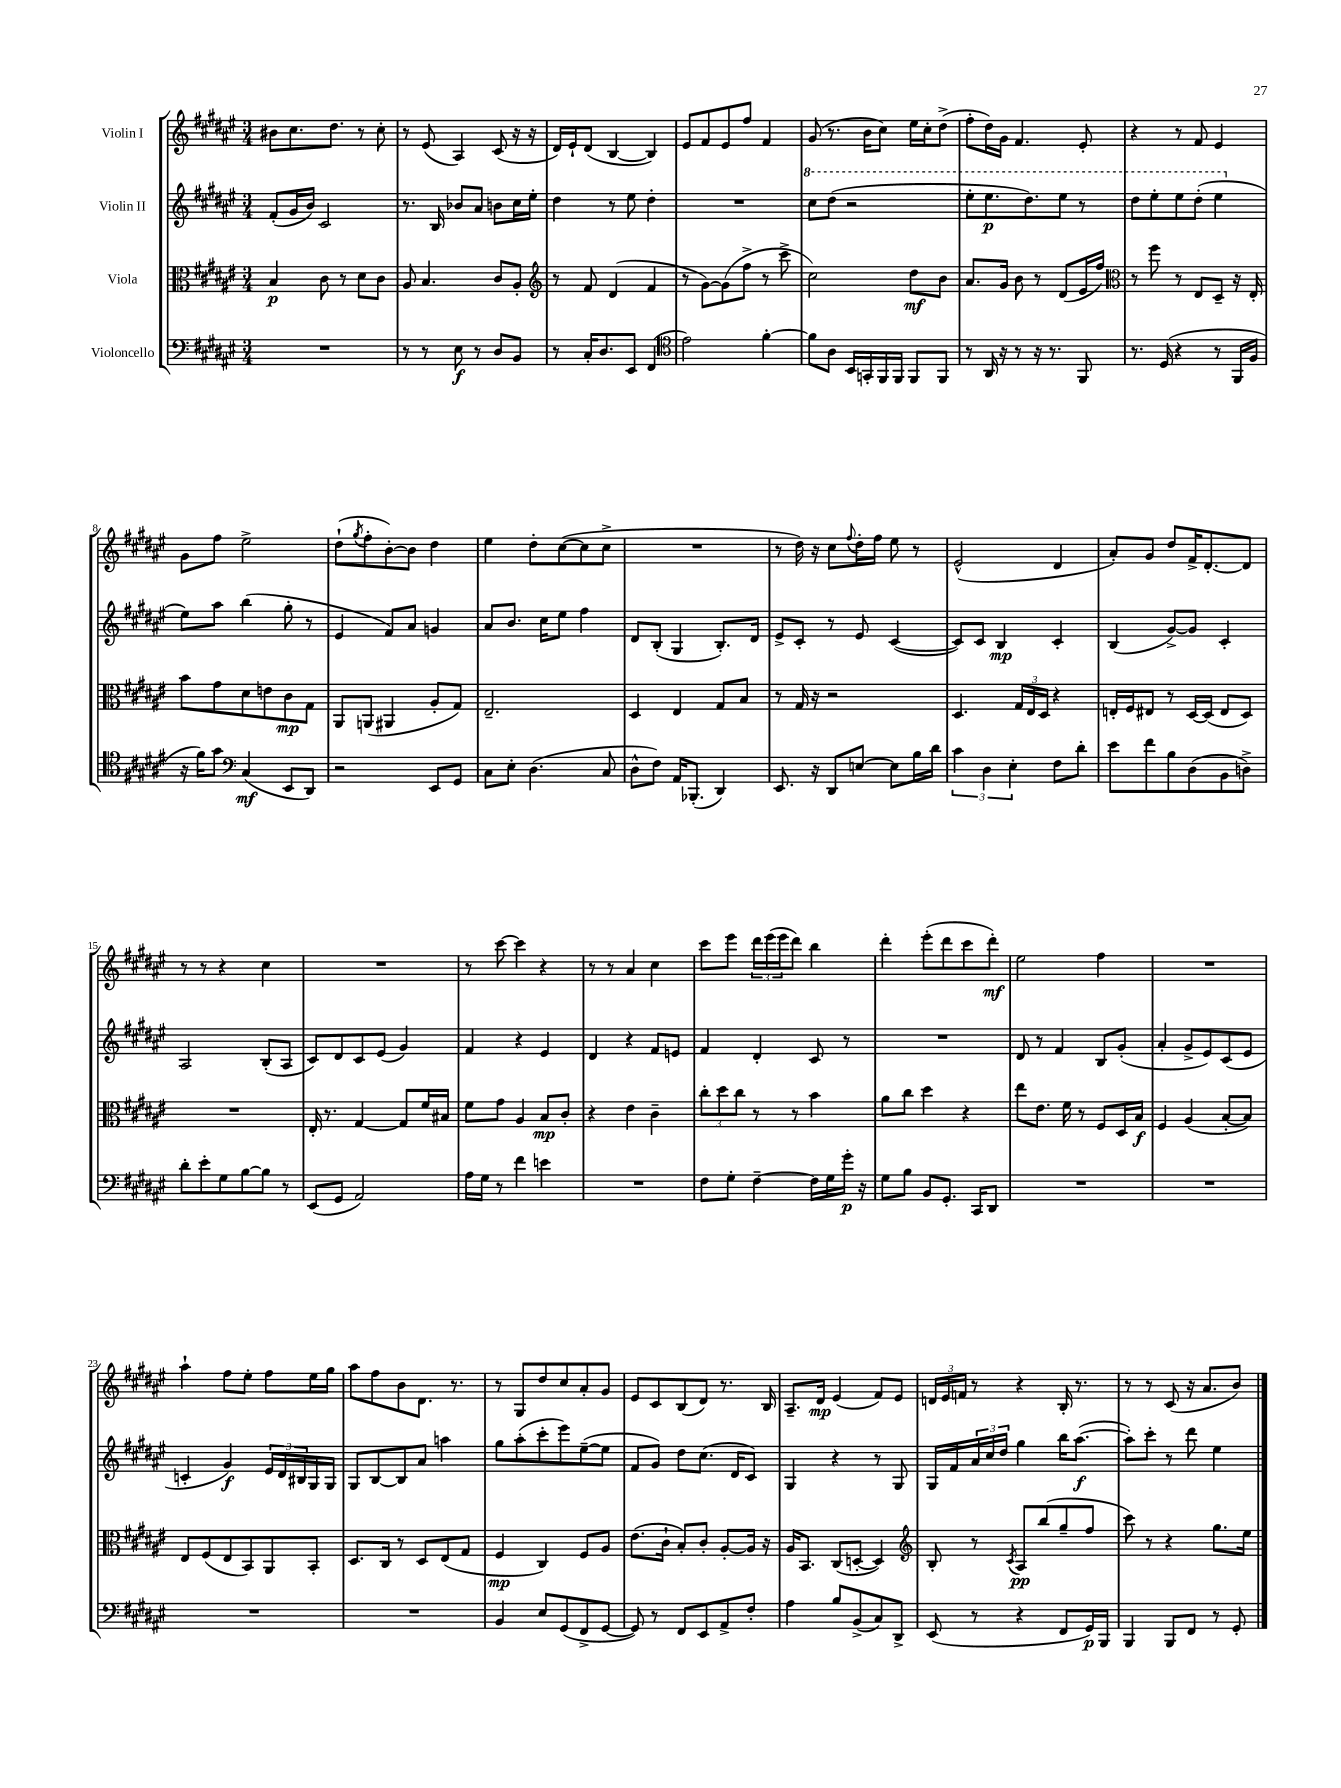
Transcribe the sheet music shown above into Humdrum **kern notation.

**kern	**kern	**kern	**kern
*staff4	*staff3	*staff2	*staff1
*clefF4	*clefC3	*clefG2	*clefG2
*k[f#c#g#d#a#e#]	*k[f#c#g#d#a#e#]	*k[f#c#g#d#a#e#]	*k[f#c#g#d#a#e#]
*M3/4	*M3/4	*M3/4	*M3/4
2.r	4B/	(8f#'/L	8b#\L
.	.	16g#/L	8.cc#\
.	.	16b/JJ)	.
.	8c#\	2c#/	.
.	.	.	8.dd#\J
.	8r	.	.
.	8d#\L	.	8r
.	8c#\J	.	8cc#'\
=	=	=	=
8r	8A#/	8.r	8r
8r	4.B/	.	(8e#/
.	.	16B/	.
8E#\	.	8b-/L	4A#/)
8r	.	8a#/J	.
8D#/L	8c#/L	8b\L	(8c#/
8BB/J	8A#'/J	16cc#\L	16r
.	.	16ee#'\JJ	16r
=	=	=	=
*	*clefG2	*	*
8r	8r	4dd#\	16d#/LL)
.	.	.	16e#`/J
16C#'/LK	8f#/	.	(8d#/J
8.D#/	.	.	.
.	(4d#/	8r	[4B/
8EE#/J	.	8ee#\	.
(4FF#/	4f#/	4dd#'\	4B/])
=	=	=	=
*clefC4	*	*	*
2e#\)	8r	2.r	8e#/L
.	[8g#\L)	.	8f#/
.	(8g#\]	.	8e#/
.	8ff#^\J	.	8ff#/J
[4f#'\	8r	.	4f#/
.	8ccc#^\	.	.
=	=	=	=
8f#\]L	2cc#\)	8ccc#\L	(8g#/
8A#\J	.	(8ddd#\J	8.r
16BB/LL	.	2r	.
16GG'/	.	.	16b\LK
16FF#/	.	.	8cc#\J)
16FF#/JJ	.	.	.
8FF#/L	8dd#\L	.	16ee#\LL
.	.	.	16cc#'\J
8FF#/J	8b\J	.	(8dd#^\J
=	=	=	=
8r	8.a#/L	8eee#'\L	8ff#'\L
16AA#/	.	8.eee#\	16dd#\L)
16r	16g#/Jk	.	16g#\JJ
8r	8b\	.	4.f#/
.	.	8.ddd#\)	.
16r	8r	.	.
8.r	.	.	.
.	(8d#/L	8eee#\J	.
8FF#/	16e#/L	8r	8e#'/
.	16ff#/JJ)	.	.
=	=	=	=
*	*clefC3	*	*
8.r	8r	8ddd#\L	4r
.	8ff#\	8eee#'\	.
(16D#/	.	.	.
4r	8r	8eee#\	8r
.	8E#/L	(8ddd#'\J	8f#/
8r	8D#~/J	4eee#\	4e#/
16FF#/LL	16r	.	.
16F#/JJ	16E#'/	.	.
=	=	=	=
16r	8b\L	8ee#\L)	8g#\L
16f#\LK)	.	.	.
8g#\J	8g#\	8aa#\J	8ff#\J
*clefF4	*	*	*
(4C#/	8d#\	(4bb\	2ee#^\
.	8e\	.	.
8EE#/L	8c#\	8gg#'\	.
8DD#/J)	8G#\J	8r	.
=	=	=	=
2r	8AA#/L	4e#/	(8dd#`\L
.	.	.	8qgg#/
.	(8AA/J	.	8ff#'\
.	4AA#/	8f#/L)	[8b'\)
.	.	8a#/J	8b\]J
8EE#/L	8A#'/L	4g/	4dd#\
8GG#/J	8G#/J)	.	.
=	=	=	=
8C#\L	2.E#~/	8a#/L	4ee#\
8E#'\J	.	8.b/J	.
(4.D#\	.	.	8dd#'\L
.	.	16cc#\LK	.
.	.	8ee#\J	([8cc#\
.	.	4ff#\	8cc#\]
8C#/	.	.	8cc#^\J
=	=	=	=
8D#^^\L	4D#/	8d#/L	2.r
8F#\J)	.	(8B'/J	.
16AA#/LK	4E#/	4G#/	.
(8.BBB-'/J	.	.	.
4DD#/)	8G#/L	8.B'/L)	.
.	8B/J	.	.
.	.	16d#/Jk	.
=	=	=	=
8.EE#/	8r	8e#^/L	8r
.	16G#/	8c#'/J	16dd#\)
16r	16r	.	16r
8DD#/L	2r	8r	8cc#\L
.	.	.	8qqff#/
[8E/J	.	8e#/	16dd#'\L
.	.	.	16ff#\JJ
8E\]L	.	([4c#/	8ee#\
16B\L	.	.	8r
16d#\JJ	.	.	.
=	=	=	=
6c#\	4.D#/	8c#/]L)	(2e#^^/
.	.	8c#/J	.
6D#\	.	.	.
.	.	4B/	.
6E#'\	.	.	.
.	24G#/LL	.	.
.	24E#/	.	.
.	24D#/JJ	.	.
8F#\L	4r	4c#'/	4d#/
8d#'\J	.	.	.
=	=	=	=
8e#\L	16E'/LL	(4B/	8a#'/L)
.	16F#/J	.	.
8f#\	8E#/J	.	8g#/J
8B\	8r	[8g#^/L)	8dd#/L
(8D#\	[16D#/LL	8g#/]J	16f#^/K
.	(16D#/]JJ	.	[8.d#'/
8BB\	8E#/L	4c#'/	.
8D^\J)	8D#/J)	.	8d#/]J
=	=	=	=
8d#'\L	2.r	2A#/	8r
8e#'\	.	.	8r
8G#\	.	.	4r
[8B\	.	.	.
8B\]J	.	(8B'/L	4cc#\
8r	.	8A#/J	.
=	=	=	=
(8EE#/L	16E#'/	8c#/L)	2.r
.	8.r	.	.
8GG#/J	.	8d#/	.
2AA#/)	[4G#/	8c#/	.
.	.	(8e#/J	.
.	8G#/]L	4g#/)	.
.	16f#/L	.	.
.	16B#/JJ	.	.
=	=	=	=
16A#\LL	8f#\L	4f#/	8r
16G#\JJ	.	.	.
8r	8g#\J	.	[8ccc#\
4f#\	4A#/	4r	4ccc#\]
4e\	8B/L	4e#/	4r
.	8c#'/J	.	.
=	=	=	=
2.r	4r	4d#/	8r
.	.	.	8r
.	4e#\	4r	4a#/
.	4c#~\	8f#/L	4cc#\
.	.	8e/J	.
=	=	=	=
8F#\L	12cc#'\L	4f#/	8ccc#\L
.	12dd#\	.	.
8G#'\J	.	.	8eee#\J
.	12cc#\J	.	.
[4F#~\	8r	4d#'/	24ddd#\LL
.	.	.	(24eee#\
.	.	.	24eee#\J
.	8r	.	8ddd#\J)
16F#\]LL	4b\	8c#/	4bb\
16G#\	.	.	.
16g#'\JJ	.	8r	.
16r	.	.	.
=	=	=	=
8G#\L	8a#\L	2.r	4ddd#'\
8B\J	8cc#\J	.	.
8BB/L	4dd#\	.	(8eee#'\L
8.GG#'/J	.	.	8ddd#\
.	4r	.	8ccc#\
16CC#/LK	.	.	.
8DD#/J	.	.	8ddd#'\J)
=	=	=	=
2.r	8ee#\L	8d#/	2ee#\
.	8.e#\J	8r	.
.	.	4f#/	.
.	16f#\	.	.
.	8r	.	.
.	8F#/L	8B/L	4ff#\
.	16D#/L	(8g#'/J	.
.	16B/JJ	.	.
=	=	=	=
2.r	4F#/	4a#'/	2.r
.	(4A#/	8g#^/L	.
.	.	8e#/)	.
.	[8B'/L	(8c#/	.
.	8B/]J)	8e#/J	.
=	=	=	=
2.r	8E#/L	4c'/	4aa#`\
.	(8F#/	.	.
.	8E#/	4g#/)	8ff#\L
.	8BB/)	.	8ee#'\J
.	8AA#/	24e#/LL	8ff#\L
.	.	24d#/	.
.	.	24B#/	.
.	8BB'/J	16G#/	16ee#\L
.	.	16G#/JJ	16gg#\JJ
=	=	=	=
2.r	8.D#/L	8G#/L	8aa#\L
.	.	[8B/	8ff#\
.	16C#/Jk	.	.
.	8r	8B/]	8b\
.	8D#/L	8a#/J	8.d#\J
.	(8E#/	4aa\	.
.	.	.	8.r
.	8G#/J	.	.
=	=	=	=
4BB/	4F#/	8gg#\L	8r
.	.	(8aa#'\	8G#/L
8E#/L	4C#/)	8ccc#'\	8dd#/
(8GG#/	.	8eee#\)	8cc#/
8FF#^/	8F#/L	([8ee#~\	8a#'/
[8GG#/J	8A#/J	8ee#\]J	8g#/J
=	=	=	=
8GG#/])	(8.e#\L	8f#/L	8e#/L
8r	.	8g#/J)	8c#/
.	16c#`\Jk	.	.
8FF#/L	8B'/L)	8dd#\L	(8B/
8EE#/	8c#'/J	(8.cc#\J	8d#/J)
8AA#^/	[8A#'/L	.	8.r
.	.	16d#/LK	.
8F#'/J	16A#/]Jk	8c#/J)	.
.	16r	.	16B/
=	=	=	=
4A#\	16A#/LK	4G#/	8.A#~/L
.	8.BB/J	.	.
.	.	.	16d#/Jk
8B/L	(8C#/L	4r	(4e#/
(8BB^/	[8D'/J	.	.
8C#/)	4D/])	8r	8f#/L)
8DD#^/J	.	8G#/	8e#/J
=	=	=	=
*	*clefG2	*	*
(8EE#/	8B'/	16G#/LL	24d/LL
.	.	.	24e#/
.	.	16f#/	.
.	.	.	24f/JJ
8r	8r	24a#/	8r
.	.	24cc#/	.
.	.	24dd#/JJ	.
.	8qc#/	.	.
4r	8A#/L	4gg#\	4r
.	(8bb/	.	.
8FF#/L	8gg#~/	16bb\LK	16B'/
.	.	([8.aa#\J	8.r
16GG#/L)	8ff#/J	.	.
16BBB/JJ	.	.	.
=	=	=	=
4BBB/	8ccc#\)	8aa#'\]L)	8r
.	8r	8ccc#'\J	8r
8BBB/L	4r	8r	(8c#/
8FF#/J	.	8ddd#\	16r
.	.	.	8.a#/L
8r	8.gg#\L	4ee#\	.
8GG#'/	.	.	8b/J)
.	16ee#\Jk	.	.
==	==	==	==
*-	*-	*-	*-
